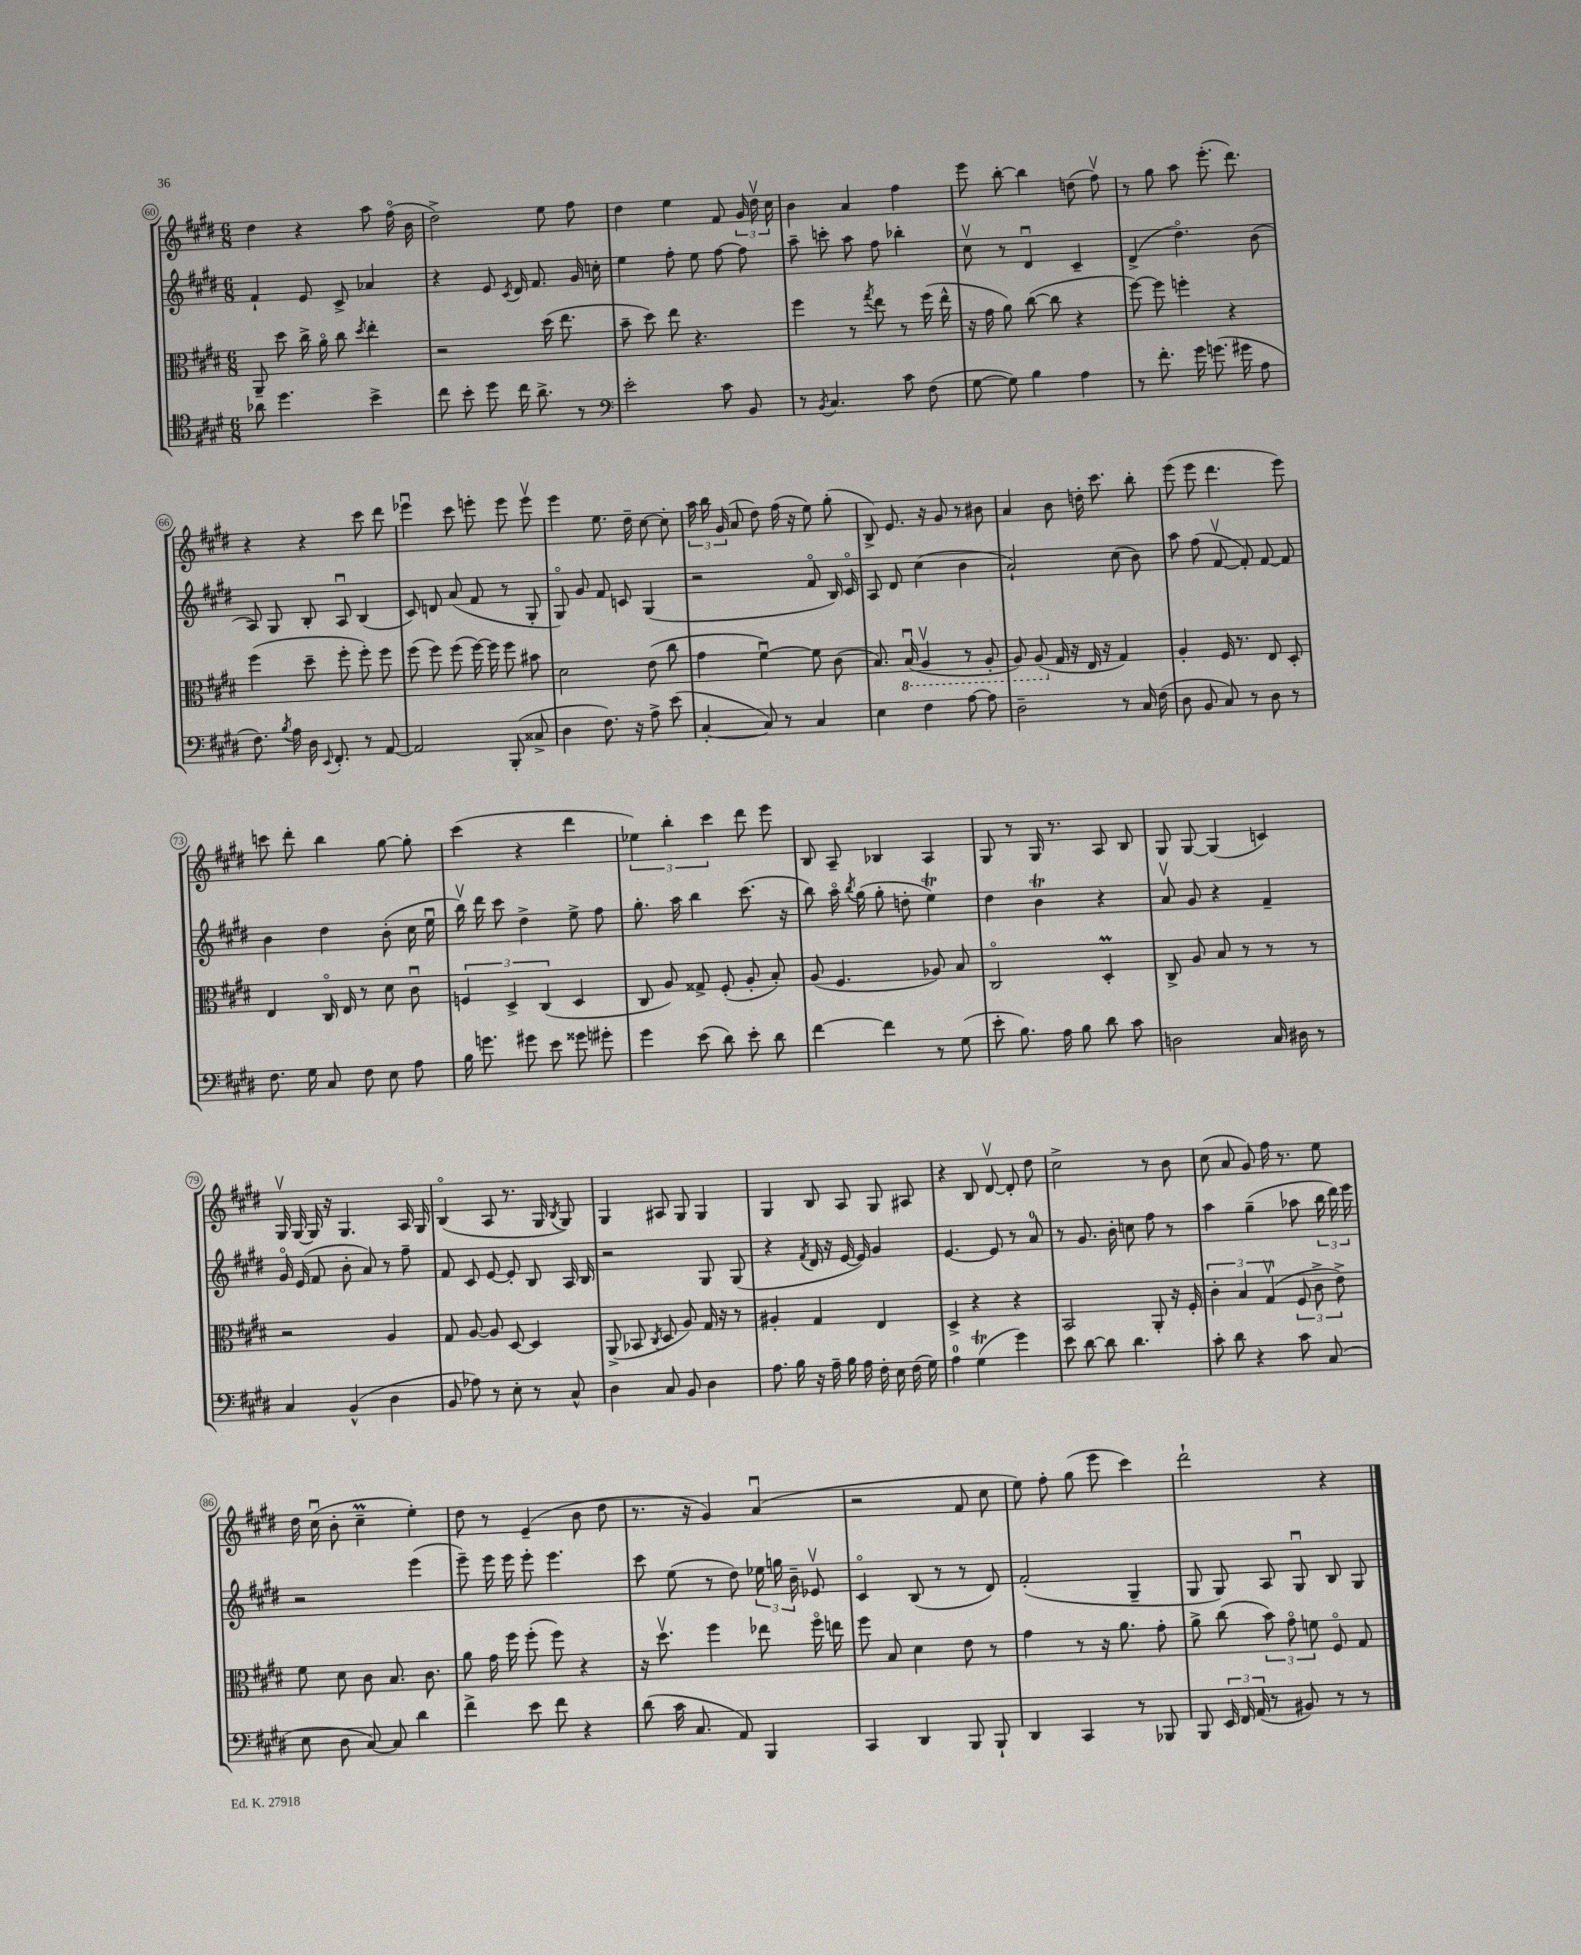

**kern	**kern	**kern	**kern
*staff4	*staff3	*staff2	*staff1
*clefC4	*clefC3	*clefG2	*clefG2
*k[f#c#g#d#]	*k[f#c#g#d#]	*k[f#c#g#d#]	*k[f#c#g#d#]
*M6/8	*M6/8	*M6/8	*M6/8
8a-	8AA~	4f#`	4dd#
4.dd#	8dd#	.	.
.	16cc#^	8e	4r
.	16ao	.	.
.	8cc#	8c#^	.
.	8qdd#	.	.
4b^	4ee'	4a-	8aa
.	.	.	(16ff#o
.	.	.	16b
=	=	=	=
8cc#	2r	4r	2dd#^)
8b'	.	.	.
8dd#	.	8e	.
.	.	8qc#	.
16cc#	.	16d#	.
8.a^	.	8.f#	.
.	(16dd#	.	8ee
.	8.ee	.	.
8r	.	16g#	8ff#
.	.	16cc'	.
=	=	=	=
*clefF4	*	*	*
2e'	8b~	4ee	4dd#
.	8dd#)	.	.
.	8ee	8ff#'	4ee
.	4.r	8ee	.
8c#	.	[8ff#	8f#
8BB	.	8ff#]	24g#
.	.	.	24dd#v
.	.	.	24cc#
=	=	=	=
8r	4ff#	8aa~	4b
8qBB	.	.	.
4.C#	.	8ccc'	.
.	8r	8aa	4a
.	8qgg#	.	.
.	8ee	8ff#	.
8c#	8r	4bb-'	4ff#
(8F#	(16ff#	.	.
.	16ee^^	.	.
=	=	=	=
[8G#	16r	8cc#v	8eee
.	16g#	.	.
8G#])	8a)	8r	[8bb'
4B	([8cc#	4d#u	4bb]
.	8cc#]	.	.
4A	4r	4c#~	(8dd
.	.	.	8ff#v)
=	=	=	=
8r	[8ff#)	(4d#^	8r
8.f#'	8ff#]	.	8gg#
.	4ff'	4.dd#o)	8aa
16g#	.	.	.
(8.g	.	.	(8.eee'
.	4r	.	.
16g#	.	.	8.ddd#)
8A	.	(8b	.
=	=	=	=
8.F#)	(4ff#	8A)	4r
.	.	8G#	.
8qB	.	.	.
16A	.	.	.
16D#	8dd#~	8B'	4r
8qqEE	.	.	.
8.FF#'	.	.	.
.	8ff#'	8Au	.
8r	8ff#')	(4B	8ccc#
[8AA	8ff#	.	8ddd#
=	=	=	=
2AA]	(8ff#	8c#)	4eee-u
.	8ff#)	8d	.
.	(8ff#	(8a	8ccc#
.	[16ff#)	8f#	8eee'
.	16ff#]	.	.
(8BBB'	8ff#	8r	8eee
8C##^	8b#	8G#'	8eeev
=	=	=	=
4D#	2d#	8G#o)	4eee
.	.	8g#	.
8.F#)	.	8f#	8.ee
.	.	8c	.
16r	.	.	16dd#~
8A^	(8e	(4G#	[8cc#
(8e	8cc#	.	8cc#']
=	=	=	=
[4C#'	4g#	2r	24aa
.	.	.	24bb
.	.	.	(24g#
.	.	.	8a
8C#])	[4f#u)	.	8dd#)
8r	.	.	(16ff#
.	.	.	16r
4C#	8f#]	8f#o	8ee)
.	(8c#	16B)	(8gg#'
.	.	16c#o	.
=	=	=	=
4E	8.B)	8A	8B^)
.	.	8d#	8.e
.	(16BBu	.	.
4F#	4AAv	(4cc#	.
.	.	.	16r
.	.	.	8g#
[8A	8r	4b	8r
8A]	8AA'	.	8b#
=	=	=	=
2D#~	8AA)	2a`)	4a
.	(8AA	.	.
.	16G#	.	8b
.	16r	.	.
.	16E	.	16dd'
.	16r	.	8.ccc#
8r	4G#)	(8cc#	.
16C#	.	8b)	8bb'
(16F#	.	.	.
=	=	=	=
8D#	4A'	8aa	(8eee
8BB	.	(8ff#	8eee
8C#)	16F#	[8f#v	4.ddd#
.	8.r	.	.
8r	.	8f#'])	.
8D#	8E	[8f#	.
8r	8D#'	8f#]	8eee)
=	=	=	=
8.F#	4E	4b	8ccc
.	.	.	8ddd#'
16G#	.	.	.
8C#	16C#o	4dd#	4bb
.	16E	.	.
8F#	8r	.	.
8E	8d#	(8b'	[8gg#
8A	8c#u	16cc#	8gg#']
.	.	16eeu	.
=	=	=	=
16B	6F	16bbv)	(4ccc#
8.g	.	16ddd#	.
.	.	8ccc#	.
.	6D#^	.	.
8g#	.	4dd#^	4r
.	(6C#	.	.
8e	.	.	.
8g##	4D#	8ee^	4ddd#
8g#'	.	8ff#	.
=	=	=	=
4g#	8C#	8.gg#'	6ee-)
.	8A)	.	.
.	.	.	6bb'
.	.	16aa	.
(8e	8G##^	4bb	.
.	.	.	6ccc#
8d#)	(8F#'	.	.
8e'	8A'	(8.ccc#	8ddd#
8d#	8B')	.	8eee
.	.	16r	.
=	=	=	=
[4f#	(8A	8bb)	8B
.	4.F#	16aao	8A~
.	.	8qbb	.
.	.	(16gg#	.
4f#]	.	8gg#'	4B-
.	.	8dd'	.
8r	8A-)	4ee)	4A
(8G#	8B	.	.
=	=	=	=
8e'	2C#o	4dd#	8G#
8.B)	.	.	8r
.	.	4b	16G#
16A	.	.	8.r
8B	.	.	.
8d#	4D#'	4r	8A
8c#	.	.	8B
=	=	=	=
2D	8C#^	8av	8G#
.	8A	8g#	[8G#
.	8B	4r	(4G#]
.	8r	.	.
16C#	8r	4f#~	4c)
16D#	.	.	.
8r	8r	.	.
=	=	=	=
4C#	2r	16g#o	16G#v
.	.	(16e	[16G#
.	.	8f#	16G#]
.	.	.	16r
(4BB^^	.	8b'	4.G#
.	.	8a)	.
4D#	4A	8r	.
.	.	8ff#~	16A
.	.	.	16G#
=	=	=	=
8BB	8G#	8f#	(4Bo
8A-)	[8A	8c#	.
8r	8A]	[8e	8A
8E'	[8D#	8e']	8.r
8r	4D#]	8B	.
.	.	.	16G#
.	.	.	8qB
8C#^^	.	16A	8G#)
.	.	16B	.
=	=	=	=
4D#	(8AA^	2r	4G#
.	8BB-	.	.
.	8qC#	.	.
8C#	8D#	.	8A#
8BB	8A)	.	8G#
4D#	16G#	8G#	4G#
.	16r	.	.
.	8r	(8G#	.
=	=	=	=
8.A	4A#'	4r	4G#
16B	.	.	.
.	.	8qf#	.
16r	4G#	16d#	8B
16A~	.	16r	.
16B	.	[16e	8A
16A	.	16e])	.
16F#'	4E	4g#	8G#
16E	.	.	.
(16F#	.	.	8A#
16G#)	.	.	.
=	=	=	=
4A	4D#^	[4.e	4r
(4G#	4r	.	8B
.	.	8e]	[8d#v
4g#)	4r	8r	8d#']
.	.	8a	8dd#
=	=	=	=
8e	2BB	8r	2cc#^
[8d#	.	8.g#	.
8d#]	.	.	.
.	.	16b'	.
4.d#	.	8cc	.
.	8AA'	8ff#	8r
.	16r	8r	8b
.	16F#'	.	.
=	=	=	=
8c#'	6c#'	4aa	(8cc#
8d#	.	.	8a
.	6B	.	.
4r	.	(4gg#~	8g#)
.	(6G#v	.	.
.	.	.	16ff#
.	.	.	8.r
8c#	12F#	8aa-	.
.	12c#^	.	.
(8C#	.	24bb	8ee
.	12e^)	24ddd#)	.
.	.	24eee	.
=	=	=	=
8E	8f#	2r	16dd#
.	.	.	(16cc#u
8D#	8d#	.	8b'
[8C#)	8c#	.	4cc#~
8C#]	8.B	.	.
4d#	.	(4eee	4ee')
.	8.c#	.	.
=	=	=	=
4f#^	8a	8eee~)	8dd#
.	16g#	16eee	8r
.	16ff#	16eee	.
8e	(8ff#'	8eee'	(4e~
8f#	8ff#)	4.eee	.
4r	4r	.	8b
.	.	.	8dd#
=	=	=	=
(8d#	16r	8ccc#	8.r
.	8.dd#v	.	.
16c#	.	(8ee	.
8.C#	.	.	16r
.	4ff#	8r	4g#)
8AA)	.	8dd#)	.
4BBB	8ee-	24ee-	(4au
.	.	24gg	.
.	.	24b~	.
.	16ff#o	8e-v	.
.	16ee	.	.
=	=	=	=
4CC#	8ff#	4c#o	2r
.	8B	.	.
4DD#	4d#	(8B	.
.	.	8r	.
8BBB	8e	8r	8f#
8BBB`	8r	8d#)	8cc#
=	=	=	=
4DD#	4g#	(2f#'	8ee)
.	.	.	8ff#'
4CC#	8r	.	(8gg#
.	16r	.	8eee
.	8.a	.	.
8r	.	4G#~	4ccc#)
8BBB-	8g#'	.	.
=	=	=	=
8BBB	8a^	8G#	2ddd#`
24EE	(8cc#	8G#)	.
24FF#	.	.	.
(24AA	.	.	.
8r	12b)	8A	.
.	12g#o	.	.
8BB#)	.	8G#u	.
.	12f	.	.
8r	8F#o	8B	4r
8r	8G#	8G#	.
==	==	==	==
*-	*-	*-	*-
